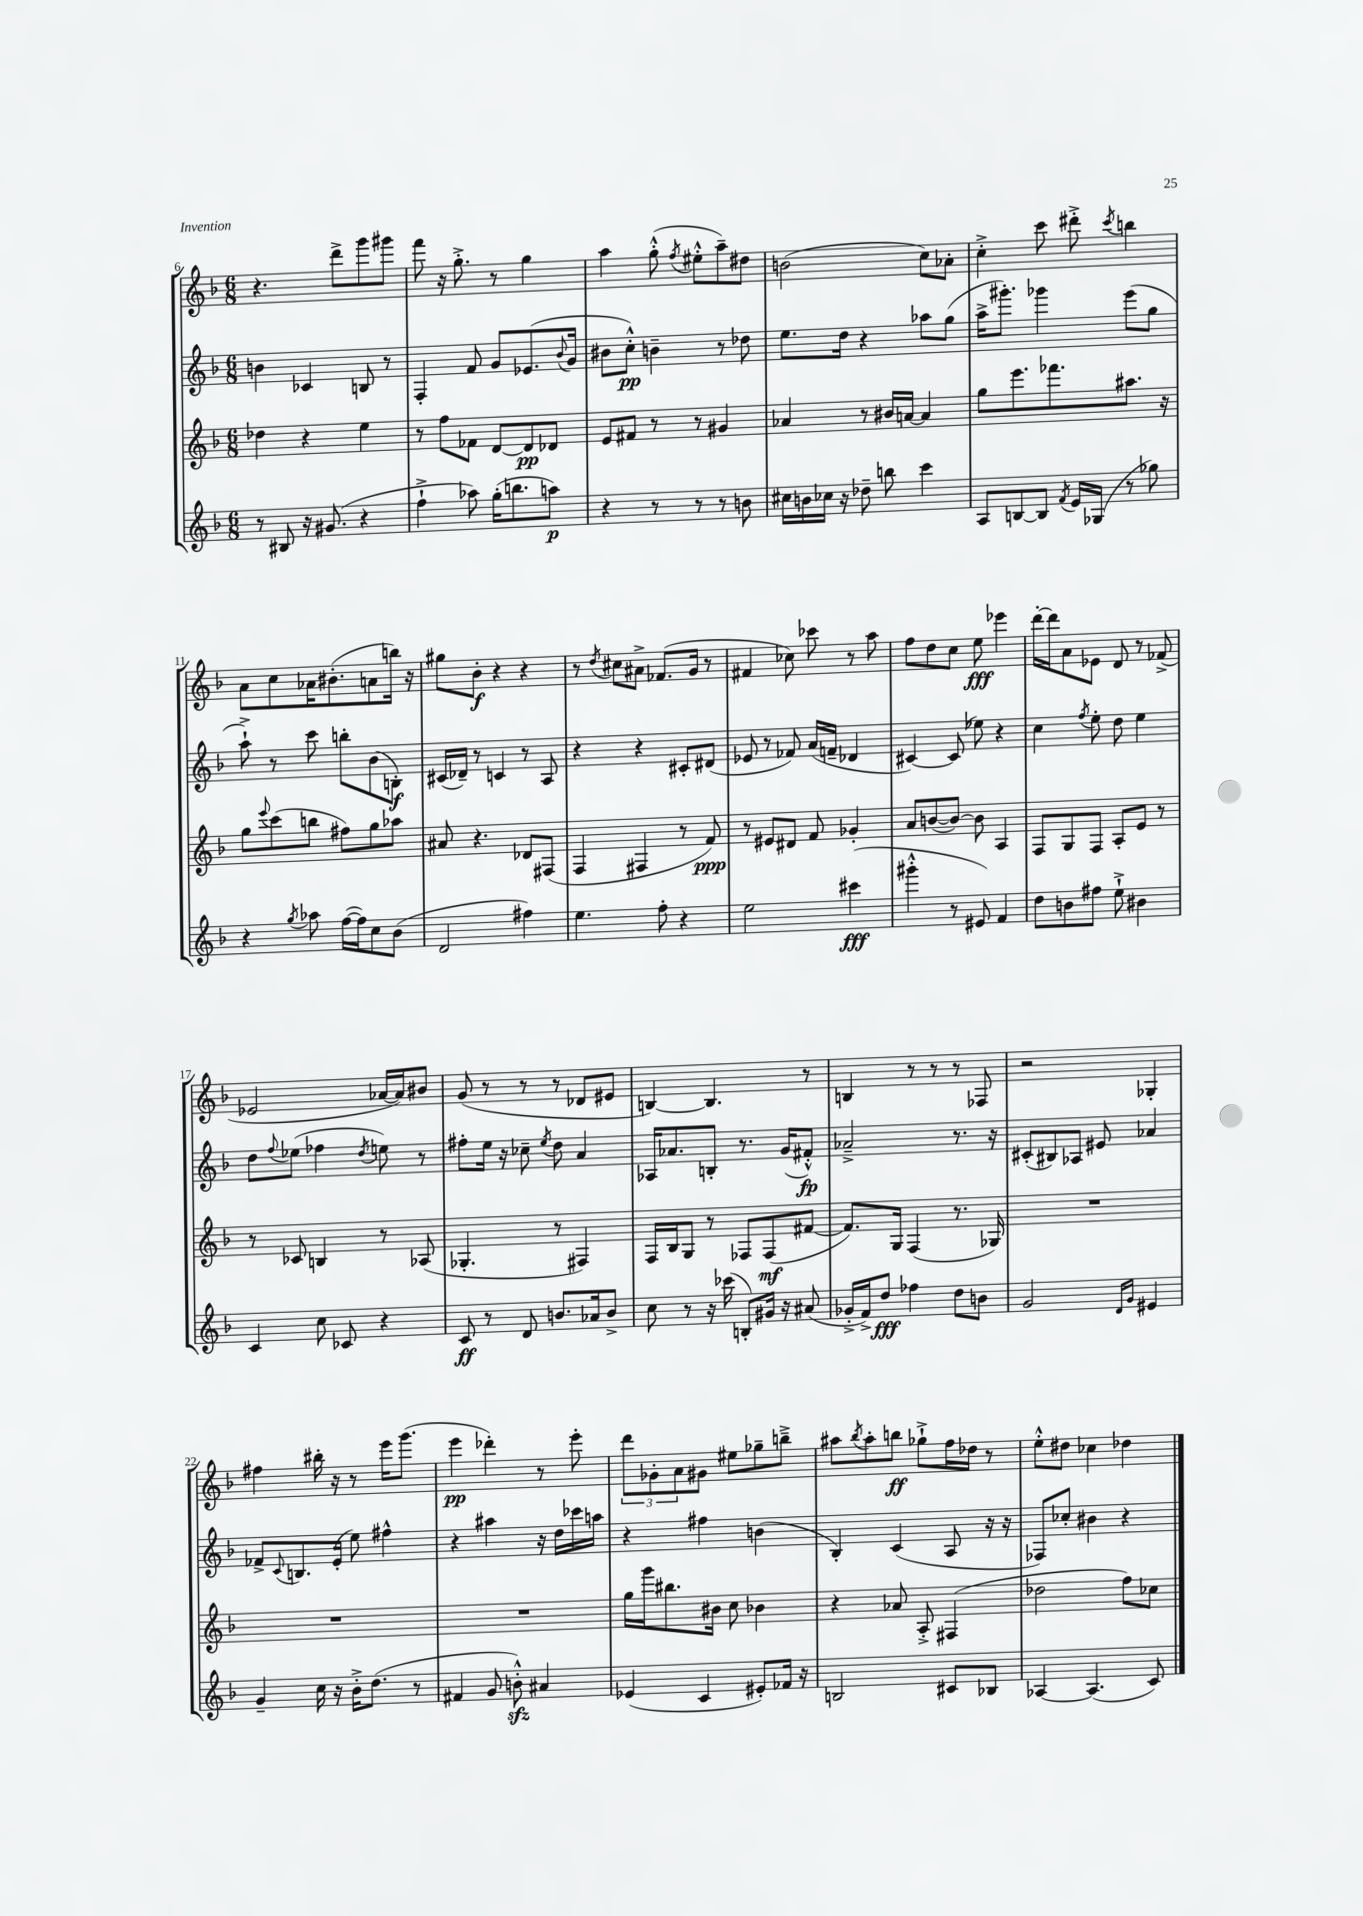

**kern	**kern	**kern	**kern
*staff4	*staff3	*staff2	*staff1
*clefG2	*clefG2	*clefG2	*clefG2
*k[b-]	*k[b-]	*k[b-]	*k[b-]
*M6/8	*M6/8	*M6/8	*M6/8
8r	4dd-	4b	4.r
8B#	.	.	.
16r	4r	4c-	.
(8.g#	.	.	.
.	.	.	8ddd^
4r	4ee	8B	8ggg
.	.	8r	8ggg#
=	=	=	=
4ff`^	8r	4F'	8fff
.	8ff	.	16r
.	.	.	8.gg'^
8aa-)	8f-	8f	.
(16gg'	[8d	8g	8r
8.bb	.	.	.
.	8d]	(8.e-	4gg
8aa)	8d-	.	.
.	.	8qqb-	.
.	.	16g	.
=	=	=	=
4r	8e	8b#	4aa
.	8f#	8cc'^^)	.
8r	8r	4b~	(8gg'^^
.	.	.	8qff
8r	8r	.	8ee#'^^
8r	4g#	8r	8aa~)
8b	.	8dd-	8dd#
=	=	=	=
16cc#	4a-	8.ee	(2b
16b	.	.	.
16cc-	.	.	.
16r	.	16dd	.
8dd-~	8r	4r	.
8bb	16b#	.	.
.	[16a	.	.
4ccc	4a]	8aa-	8cc)
.	.	(8gg	8a-'
=	=	=	=
8A	8gg	16aa^	4cc'^
.	.	8.ggg#')	.
[8B	8.eee	.	.
8B]	.	4ggg-	8ccc
.	8.fff-	.	.
8qf	.	.	.
16e	.	.	8ddd#'^
(16G-	.	.	.
.	.	.	8qccc
8r	8.aa#	(8eee	4bb
8gg-)	.	8gg	.
.	16r	.	.
=	=	=	=
4r	8gg	8aa`^)	8a
.	8qqeee	.	.
.	(8ccc	8r	8cc
8qgg	.	.	.
8aa-	8bb	8ccc	16a-
.	.	.	(8.b#'
([16ff	8ff#)	8bb'	.
16ff])	.	.	.
8cc	8gg	(8b-	8a
(8b-	8aa-	8B')	16bb)
.	.	.	16r
=	=	=	=
2d	8a#	(16c#	8gg#
.	.	16d-~)	.
.	4.r	8r	8b-'
.	.	4c	4r
4ff#)	8d-	8r	4r
.	(8F#	8A	.
=	=	=	=
4.ee	4F	4r	8r
.	.	.	8qdd
.	.	.	8cc#
.	4F#	4r	8a#^
8ff'	.	.	(8.f-
4r	8r	8c#'	.
.	.	.	16g
.	8f)	(8d#	8r
=	=	=	=
2ee	8r	8e-	4f#
.	8e#	8r	.
.	8d#	8f-)	8cc-)
.	8f	(16a	8ccc-
.	.	16f~	.
(4ccc#	4g-'	4d-	8r
.	.	.	8aa
=	=	=	=
4ggg#'^^	8a	[4c#)	8ff
.	([8b	.	8dd
8r	8b_)	(8c#]	8cc
8e#)	8b]	8ee-)	8ee
4f	4A	4r	4eee-
=	=	=	=
8dd	8F	4cc	[16ddd'
.	.	.	16ddd]
8b	8G	.	8a
.	.	8qff	.
8ff#	8F	8ee'	8e-
8ee`^	8A'	8dd	8d
4b#	8e	4ee	8r
.	8r	.	(8f-^
=	=	=	=
4c	8r	8dd	2e-
.	.	8qqff	.
.	8c-	(8ee-	.
8cc	4B	4ff-	.
8c-	.	.	.
.	.	8qdd	.
4r	8r	8ee)	[16a-
.	.	.	16a-])
.	(8A-	8r	8b#
=	=	=	=
8c	4.G-'	8ff#'	(8g
8r	.	16ee	8r
.	.	16r	.
8d	.	8cc-~	8r
.	.	8qee	.
8.b	8r	8dd	8r
.	4F#)	4a	8d-
16a-	.	.	.
8b^	.	.	8e#
=	=	=	=
8cc	16F	16A-	[4B)
.	16B-	8.a-	.
8r	8G	.	.
16r	8r	8B'	4.B]
(16ccc-	.	.	.
8B')	8F-	8.r	.
16g#	(8F-	.	.
16r	.	(16g	.
(8a#	[8f#	8f#'^^)	8r
=	=	=	=
16g-'^	8.f#])	2a-~^	4B
16f^)	.	.	.
8dd	.	.	.
.	16G	.	.
4ff-	(4F	.	8r
.	.	.	8r
8dd	8.r	8.r	8r
8b	.	.	8F-
.	16G-)	16r	.
=	=	=	=
2g	2.r	(8c#'	2r
.	.	8B#)	.
.	.	8A-	.
.	.	8e#	.
16qqd	.	.	.
16qqg	.	.	.
4e#	.	4a-	4G-'
=	=	=	=
4g~	2.r	8f-^	4ff#
.	.	8qqc	.
.	.	8.B	.
16cc	.	.	16bb#'
16r	.	(16e'	16r
16b-'^	.	8ee)	8r
(8.dd	.	.	.
.	.	4ff#^^	16eee
.	.	.	(8.ggg
8r	.	.	.
=	=	=	=
4f#	2.r	4r	4eee
8g	.	4aa#	4ddd-')
8b'^^)	.	.	.
4a#	.	16r	8r
.	.	16dd	.
.	.	16ccc-	8eee'
.	.	16aa	.
=	=	=	=
(4e-	16gg	4r	12ddd
.	16ggg	.	.
.	.	.	12g-'
.	8.bb#	.	.
.	.	.	12a
4c	.	4ff#	8g#
.	16b#	.	.
.	8cc	.	8ee#
8e#')	4b-	(4b	8gg-~
16f-	.	.	8bb~^
16r	.	.	.
=	=	=	=
2B	4r	4B-')	8aa#
.	.	.	8qbb-
.	.	.	8aa#'
.	8a-	(4c	8bb
.	8A'^	.	8gg-`^
8c#	(4F#	8A	16ff
.	.	.	16dd-
8B-	.	16r	8r
.	.	16r	.
=	=	=	=
[4A-	2dd-	8F-)	8ee'^^
.	.	8cc-'	8dd#
(4.A-]	.	4b#	4cc-
.	8ff)	4r	4dd-
8c)	8cc-	.	.
==	==	==	==
*-	*-	*-	*-
